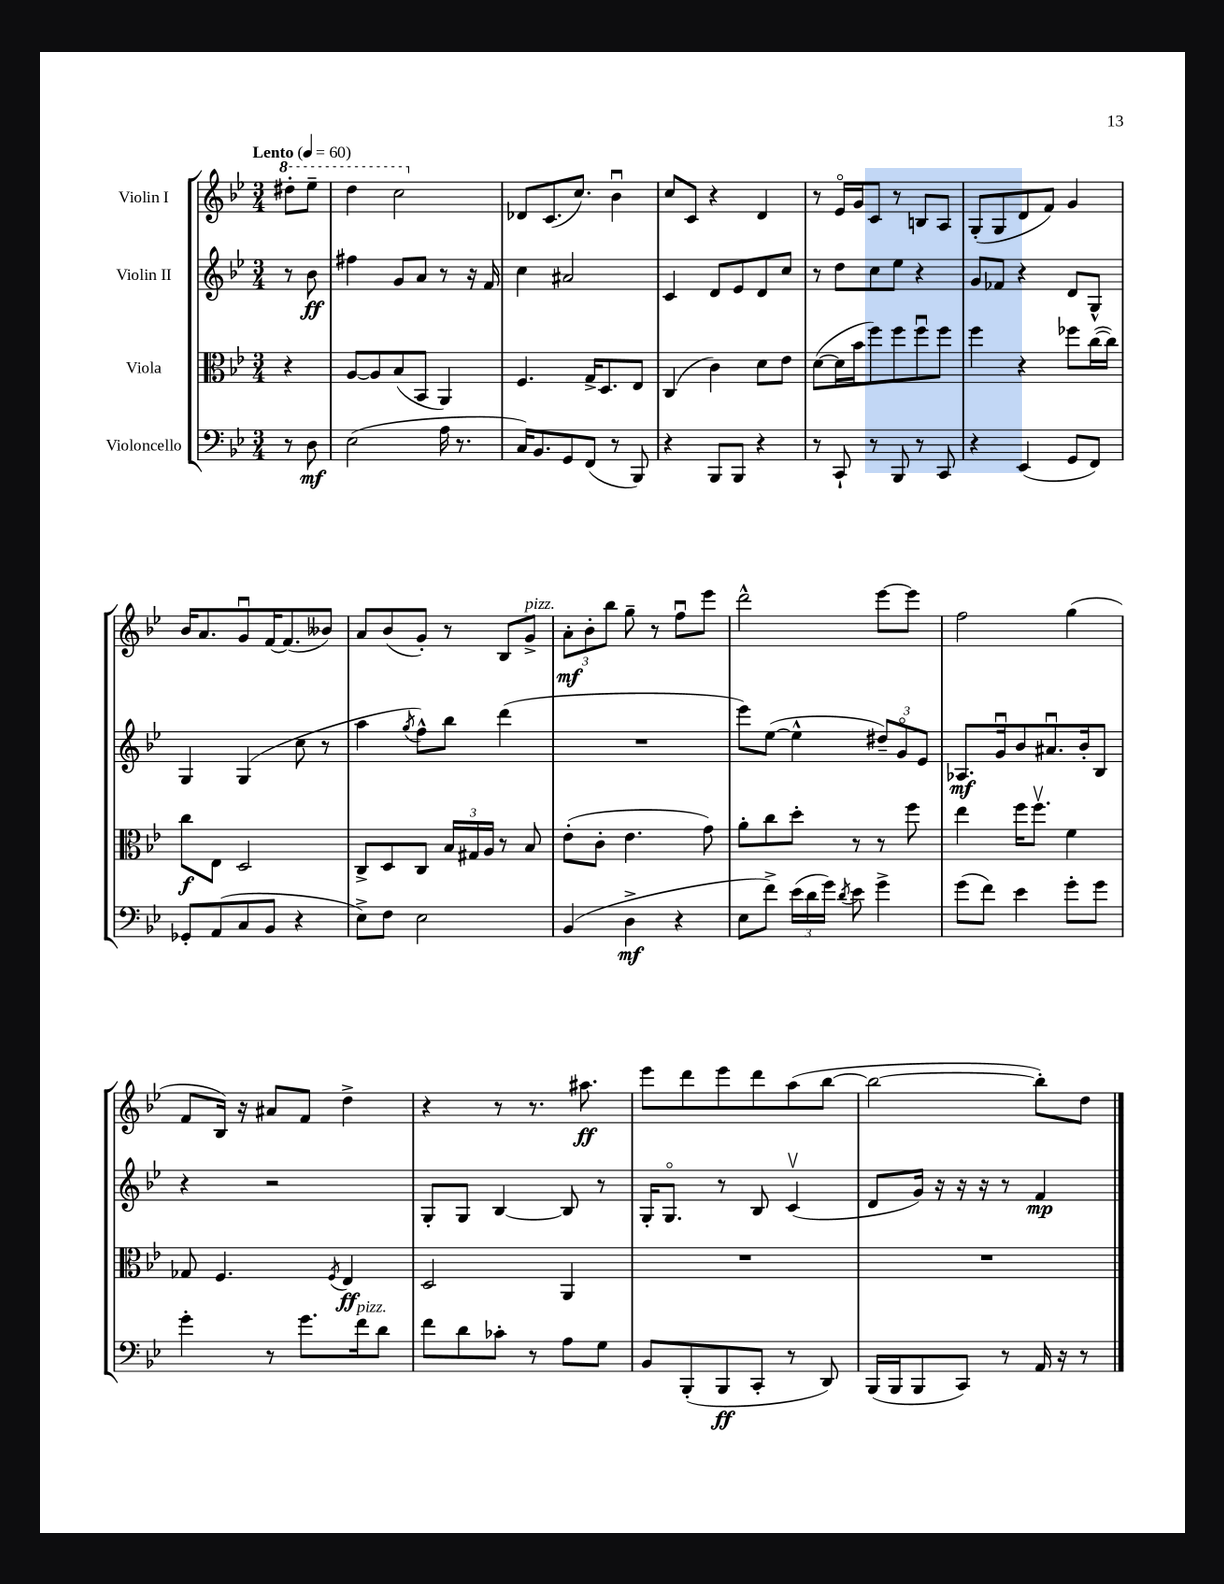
<<
\new StaffGroup <<
\new Staff = "s0" \with { instrumentName = "Violin I" } {
    \clef treble \key bes \major \numericTimeSignature \time 3/4 \partial 4 \tempo "Lento" 4 = 60
    \autoBeamOff \ottava #1 dis'''8[-. ees'''8]-- |
    d'''4 c'''2 \ottava #0 |
    des'8[ c'8.( c''8.]) bes'4\downbow |
    c''8[ c'8] r4 d'4 |
    r8 ees'16[\flageolet g'16 c'8] r8 b8[ a8] |
    g8[-.( g8 d'8 f'8]) g'4 |
    bes'16[ a'8. g'8\downbow f'16~ f'8.( beses'8]) |
    a'8[ bes'8( g'8]-.) r8 bes8[ g'8]->^\markup { \italic "pizz." } |
    \tuplet 3/2 { a'8[-.\mf bes'8-. bes''8] } g''8-- r8 f''8[\downbow ees'''8] |
    d'''2-^ ees'''8[~ ees'''8] |
    f''2 g''4( |
    f'8[ bes16]) r16 ais'8[ f'8] d''4-> |
    r4 r8 r8. ais''8.\ff |
    ees'''8[ d'''8 ees'''8 d'''8 a''8( bes''8]~ |
    bes''2~ bes''8[-.) d''8] \bar "|." |
}
\new Staff = "s1" \with { instrumentName = "Violin II" } {
    \clef treble \key bes \major \numericTimeSignature \time 3/4 \partial 4
    \autoBeamOff r8 bes'8\ff |
    fis''4 g'8[ a'8] r8 r16 f'16 |
    c''4 ais'2 |
    c'4 d'8[ ees'8 d'8 c''8] |
    r8 d''8[ c''8 ees''8] r4 |
    g'8[ fes'8] r4 d'8[ g8]-^ |
    g4 g4( c''8 r8 |
    a''4 \acciaccatura { g''8 } f''8[-^) bes''8] d'''4( |
    R2. |
    ees'''8[) ees''8]~( ees''4-^ \tuplet 3/2 { dis''8[--) g'8\flageolet ees'8] } |
    aes8.[\mf g'16\downbow bes'8 ais'8.\downbow bes'16-. bes8] |
    r4 r2 |
    g8[-. g8] bes4~ bes8 r8 |
    g16[-. g8.]\flageolet r8 bes8 c'4\upbow( |
    d'8[ g'16]) r16 r16 r16 r8 f'4\mp \bar "|." |
}
\new Staff = "s2" \with { instrumentName = "Viola" } {
    \clef alto \key bes \major \numericTimeSignature \time 3/4 \partial 4
    \autoBeamOff r4 |
    a8[~ a8 bes8( bes,8] a,4) |
    f4. g16[-> d8. ees8] |
    c4( c'4) d'8[ ees'8] |
    d'8[~( d'16 bes'16 f''8) f''8 f''8\downbow f''8] |
    f''4 r4 fes''8[ c''16~( c''16]) |
    c''8[\f ees8] d2 |
    c8[-> d8 c8] \tuplet 3/2 { bes16[ gis16 a16] } r8 bes8 |
    ees'8[-.( c'8]-. ees'4. g'8) |
    a'8[-. c''8 d''8]-. r8 r8 f''8 |
    ees''4 f''16[ f''8.]\upbow f'4 |
    ges8 f4. \acciaccatura { f8 } ees4\ff |
    d2 a,4 |
    R2. |
    R2. \bar "|." |
}
\new Staff = "s3" \with { instrumentName = "Violoncello" } {
    \clef bass \key bes \major \numericTimeSignature \time 3/4 \partial 4
    \autoBeamOff r8 d8\mf |
    ees2( a16 r8. |
    c16[) bes,8. g,8 f,8]( r8 bes,,8) |
    r4 bes,,8[ bes,,8] r4 |
    r8 c,8-! r8 bes,,8 r8 c,8 |
    r4 ees,4( g,8[ f,8]) |
    ges,8[-. a,8( c8 bes,8] r4 |
    ees8[->) f8] ees2 |
    bes,4( d4->\mf r4 |
    ees8[ f'8]->) \tuplet 3/2 { ees'16[( d'16 g'16]) } \acciaccatura { d'8 } ees'8 g'4-> |
    g'8[( f'8]) ees'4 g'8[-. g'8] |
    g'4-. r8 g'8.[ f'16^\markup { \italic "pizz." } d'8] |
    f'8[ d'8 ces'8]-. r8 a8[ g8] |
    bes,8[ bes,,8-.( bes,,8\ff c,8]-. r8 d,8) |
    bes,,16[( bes,,16 bes,,8 c,8]) r8 a,16 r16 r8 \bar "|." |
}
>>
>>
\layout { \context { \Score \remove "Bar_number_engraver" } }
